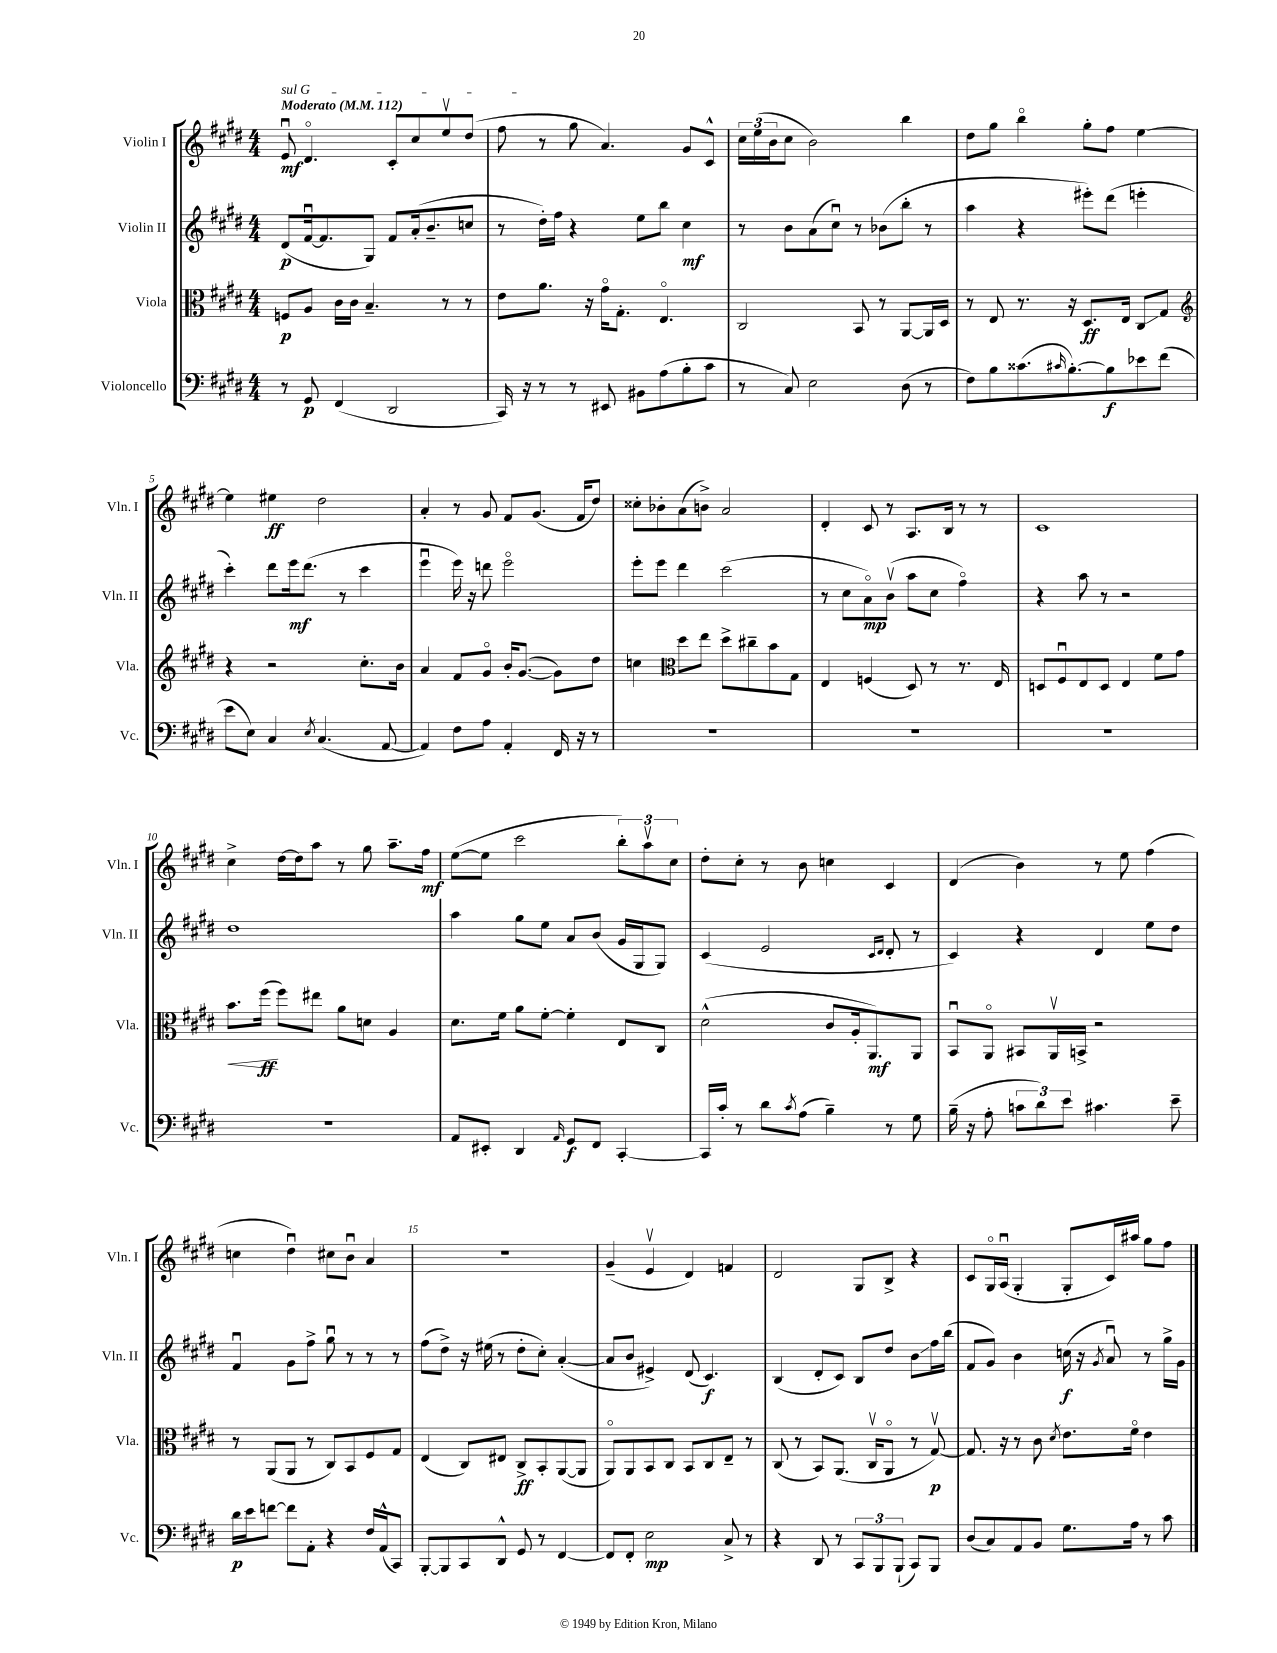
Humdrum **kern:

**kern	**kern	**kern	**kern
*staff4	*staff3	*staff2	*staff1
*clefF4	*clefC3	*clefG2	*clefG2
*k[f#c#g#d#]	*k[f#c#g#d#]	*k[f#c#g#d#]	*k[f#c#g#d#]
*M4/4	*M4/4	*M4/4	*M4/4
*MM112	*MM112	*MM112	*MM112
8r	8F	(8d#	8eu
8GG#	8A	[16f#u	4.d#o
.	.	8.f#]	.
(4FF#	16c#	.	.
.	16c#	.	.
.	4.B~	8G#)	.
2DD#	.	8f#	8c#'
.	.	(16a'	8cc#
.	.	8.b~	.
.	8r	.	8eev
.	8r	8cc	(8dd#
=	=	=	=
16CC#)	8e	8r	8ff#
16r	.	.	.
8r	8.a	16dd#')	8r
.	.	16ff#	.
8r	.	4r	8gg#
.	16r	.	.
8EE#	16g#o	.	4.a)
.	8.G#'	.	.
8BB#	.	8ee	.
(8A	4.Eo	8bb	.
8B'	.	4cc#	8g#
8c#	.	.	8c#^^
=	=	=	=
8r	2C#	8r	24cc#
.	.	.	(24ee
.	.	.	24b
8C#)	.	8b	8cc#
2E	.	(8a	2b)
.	.	8cc#u)	.
.	8BB	8r	.
.	8r	(8b-	.
(8D#	[8AA	8bb'	4bb
8r	16AA]	8r	.
.	16D#	.	.
=	=	=	=
8F#)	8r	4aa	8dd#
8B	8E	.	8gg#
(8.c##	8.r	4r	4bbo
16qqc#	.	.	.
[8.B')	16r	.	.
.	8.D#	8eee#')	8gg#'
8B]	.	(8ddd#	8ff#
.	16E	.	.
8e-	8C#	4eee'	[4ee
(8f#	8G#	.	.
=	=	=	=
*	*clefG2	*	*
8e	4r	4ccc#')	4ee]
8E)	.	.	.
4C#	2r	8ddd#	4ee#
.	.	16eee	.
.	.	(8.ddd#	.
8qE	.	.	.
(4.C#	.	.	2dd#
.	.	8r	.
.	8.cc#'	4ccc#	.
[8AA	.	.	.
.	16b	.	.
=	=	=	=
4AA])	4a	4eeeu	4a'
8F#	8f#	16eee)	8r
.	.	16r	.
8A	8g#o	8ddd	8g#
4AA'	16b'	2eeeo	8f#
.	([8.g#	.	.
.	.	.	(8.g#
16FF#	8g#])	.	.
16r	.	.	16f#
8r	8dd#	.	8dd#)
=	=	=	=
1r	4cc	8eee'	8cc##'
.	.	8eee	8b-'
*	*clefC3	*	*
.	8dd#	4ddd#	(8a
.	8ee	.	8b^)
.	8dd#^	(2ccc#	2a
.	8cc#~	.	.
.	8b	.	.
.	8G#	.	.
=	=	=	=
1r	4E	8r	4d#'
.	.	8cc#	.
.	(4F	8ao)	8c#
.	.	(8bv	8r
.	8D#)	8aa	8.A
.	8r	8cc#	.
.	.	.	16B
.	8.r	4ff#o)	8r
.	.	.	8r
.	16E	.	.
=	=	=	=
1r	8D	4r	1c#
.	8F#u	.	.
.	8E	8aa	.
.	8D	8r	.
.	4E	2r	.
.	8f#	.	.
.	8g#	.	.
=	=	=	=
1r	8.b	1dd#	4cc#^
.	(16ff#	.	.
.	8ff#)	.	[16dd#
.	.	.	16dd#]
.	8ee#	.	8aa
.	8a	.	8r
.	8d	.	8gg#
.	4A	.	8.aa~
.	.	.	16ff#
=	=	=	=
8AA	8.d#	4aa	([8ee
8EE#'	.	.	8ee]
.	16f#	.	.
4DD#	8a	8gg#	2ccc#
.	[8f#'	8ee	.
16qqAA	.	.	.
8GG#	4f#']	8a	.
8FF#	.	(8b	.
[4CC#'	8E	16g#	12bb')
.	.	16G#	.
.	.	.	12aav
.	8C#	8G#)	.
.	.	.	12cc#
=	=	=	=
16CC#]	(2d#^^	(4c#	8dd#'
16c#'	.	.	.
8r	.	.	8cc#'
8d#	.	2e	8r
8qc#	.	.	.
(8A	.	.	8b
4B~)	8c#	.	4cc
.	16A'	.	.
.	8.AA)	.	.
.	.	16qqc#	.
.	.	16qqd#	.
8r	.	8d#'	4c#
8G#	8AA	8r	.
=	=	=	=
(16B~	8BBu	4c#)	(4d#
16r	.	.	.
8A'	8AAo	.	.
12c	8BB#	4r	4b)
12d#)	.	.	.
.	16AAv	.	.
12e	.	.	.
.	16BB^	.	.
4.c#	2r	4d#	8r
.	.	.	8ee
.	.	8ee	(4ff#
8e~	.	8dd#	.
=	=	=	=
16d#	8r	4f#u	4cc
16e	.	.	.
[8f	(8AA	.	.
8f]	8AA	8g#	4dd#u)
8AA'	8r	8ff#^	.
4r	8C#)	8gg#u	8cc#
.	8BB	8r	8bu
16F#	8F#	8r	4a
(16AA^^	.	.	.
8CC#)	8G#	8r	.
=	=	=	=
[8BBB'	(4E	(8ff#	1r
8BBB]	.	8dd#^)	.
8CC#	8C#)	16r	.
.	.	(16ee#	.
8DD#^^	8E#	8r	.
8GG#	8C#^	8dd#'	.
8r	8BB'	8cc#')	.
[4FF#	([8AA	([4a'	.
.	8AA]	.	.
=	=	=	=
8FF#]	8AAo)	8a]	(4g#~
8FF#'	8AA	8b	.
2E	8BB	4e#^)	4ev
.	8C#	.	.
.	8BB	(8d#	4d#)
.	8C#	4.c#)	.
8C#^	8E~	.	4f
8r	8r	.	.
=	=	=	=
4r	(8C#	(4B	2d#
.	8r	.	.
8DD#	8BB)	8d#'	.
8r	(8.AA	8c#)	.
12CC#	.	8B	8G#
.	16C#v	.	.
12BBB	.	.	.
.	8AAo	8dd#	8B^
(12BBB`	.	.	.
8CC#)	8r	8b	4r
8BBB	[8G#v)	16ff#	.
.	.	(16bb	.
=	=	=	=
(8D#	8.G#]	8f#	8c#
8C#)	.	8g#)	16G#o
.	16r	.	(16Au
8AA	8r	4b	4G#'
8BB	8c#	.	.
.	8qd#	.	.
8.G#	8.e	(16cc	8G#'
.	.	16r	.
.	.	8qg#	.
.	.	8au)	16c#)
16A	16f#o	.	16aa#
8r	4e	8r	8gg#
8c#	.	16gg#^	8ff#
.	.	16g#	.
==	==	==	==
*-	*-	*-	*-
